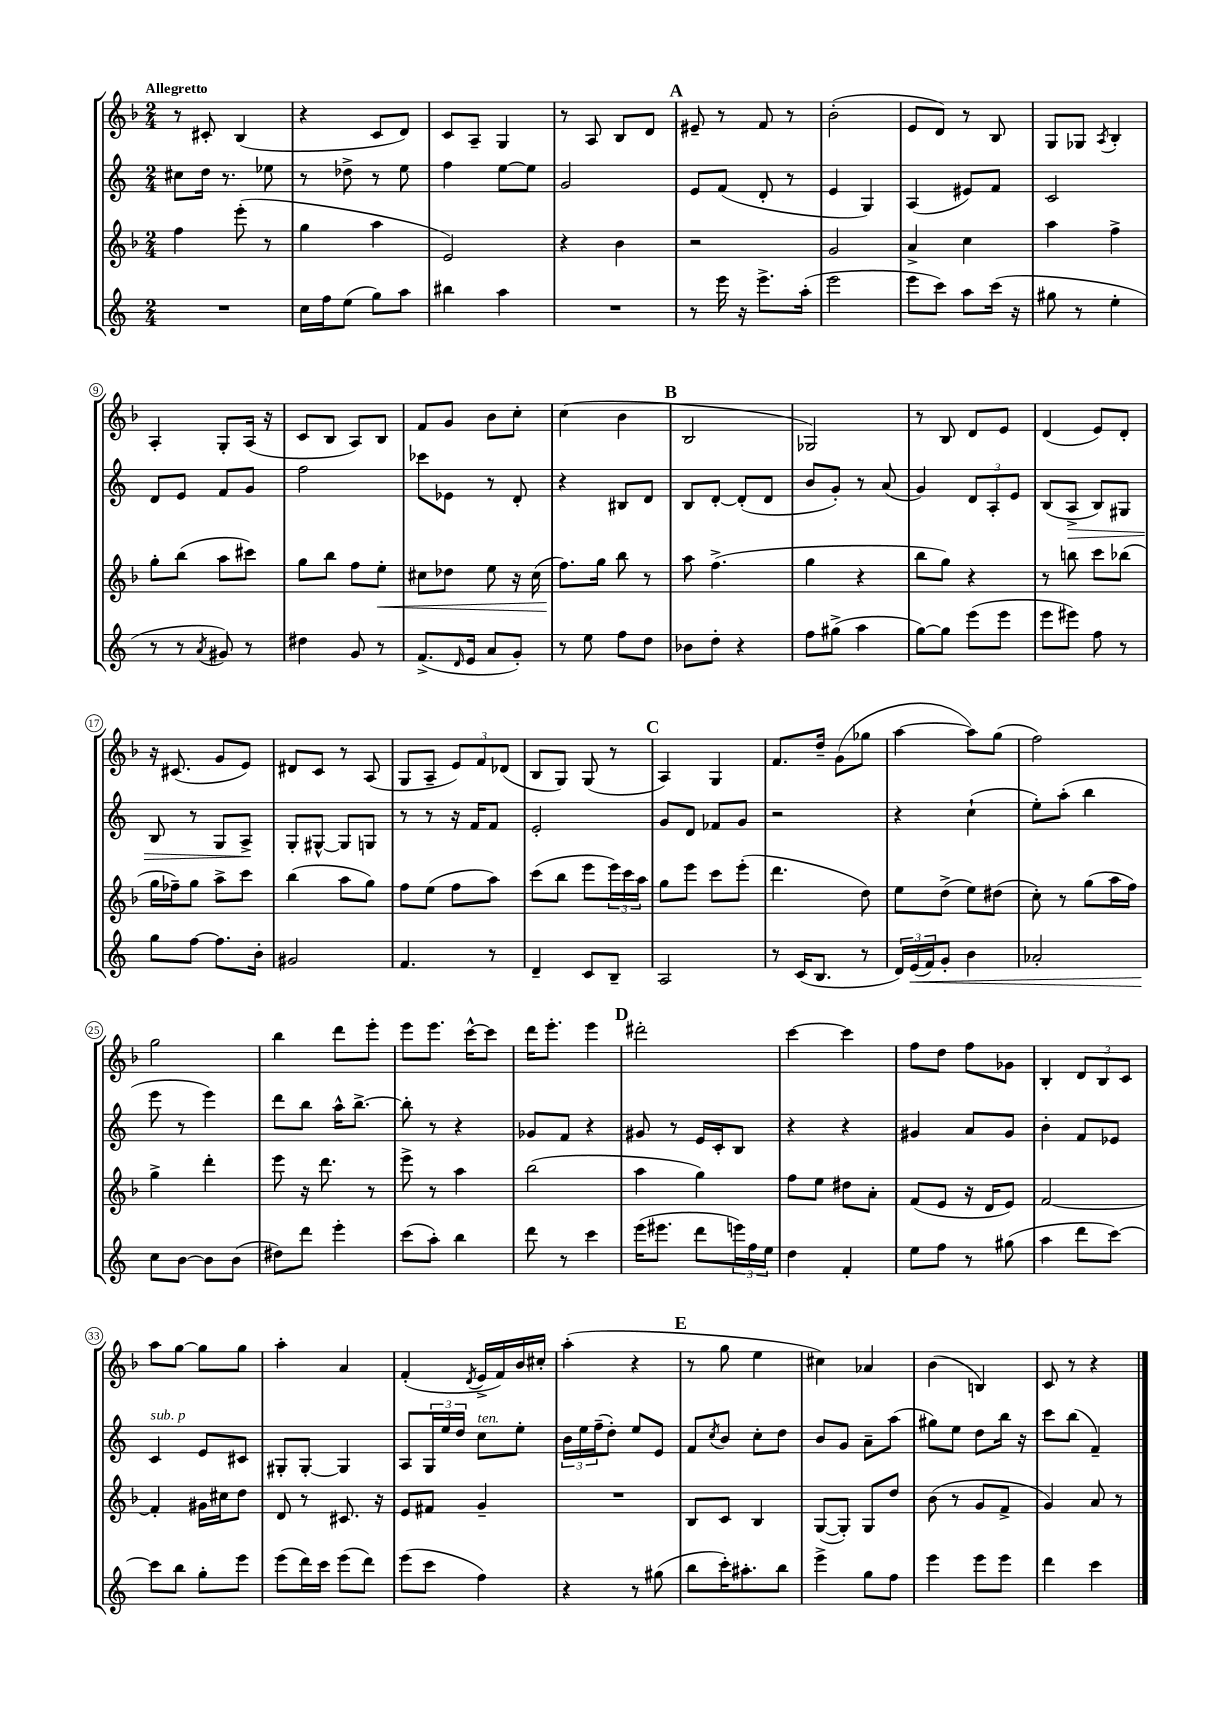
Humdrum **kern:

**kern	**kern	**kern	**kern
*staff4	*staff3	*staff2	*staff1
*clefG2	*clefG2	*clefG2	*clefG2
*k[]	*k[b-]	*k[]	*k[b-]
*M2/4	*M2/4	*M2/4	*M2/4
2r	4ff	8cc#	8r
.	.	16dd	8c#'
.	.	8.r	.
.	(8eee'	.	(4B-
.	8r	8ee-	.
=	=	=	=
16cc	4gg	8r	4r
16ff	.	.	.
(8ee	.	8dd-^	.
8gg)	4aa	8r	8c
8aa	.	8ee	8d)
=	=	=	=
4bb#	2e)	4ff	8c
.	.	.	8A~
4aa	.	[8ee	4G
.	.	8ee]	.
=	=	=	=
2r	4r	2g	8r
.	.	.	8A
.	4b-	.	8B-
.	.	.	8d
=	=	=	=
8r	2r	8e	8e#~
16eee	.	(8f	8r
16r	.	.	.
8.eee^	.	8d'	8f
.	.	8r	8r
(16aa'	.	.	.
=	=	=	=
2eee	2g	4e	(2b-'
.	.	4G)	.
=	=	=	=
8eee	4a^	(4A	8e
8ccc)	.	.	8d)
8aa	4cc	8e#)	8r
(16ccc	.	8f	8B-
16r	.	.	.
=	=	=	=
8gg#	4aa	2c	8G
8r	.	.	8G-
.	.	.	8qA
4ee'	4ff^	.	4B-'
=	=	=	=
8r	8gg'	8d	4A'
8r	(8bb-	8e	.
8qa	.	.	.
8g#)	8aa	8f	8G'
8r	8ccc#)	8g	(16A
.	.	.	16r
=	=	=	=
4dd#	8gg	2ff	8c
.	8bb-	.	8B-
8g	8ff	.	8A)
8r	8ee'	.	8B-
=	=	=	=
(8.f^	8cc#	8ccc-	8f
.	8dd-	8e-	8g
16qqd	.	.	.
16e	.	.	.
8a	8ee	8r	8b-
8g')	16r	8d'	8cc'
.	(16cc#	.	.
=	=	=	=
8r	8.ff)	4r	(4cc
8ee	.	.	.
.	16gg	.	.
8ff	8bb-	8B#	4b-
8dd	8r	8d	.
=	=	=	=
8b-	8aa	8B	2B-
8dd'	(4.ff^	[8d'	.
4r	.	(8d']	.
.	.	8d	.
=	=	=	=
8ff	4gg	8b	2G-)
(8gg#^	.	8g')	.
4aa	4r	8r	.
.	.	(8a	.
=	=	=	=
[8gg)	8bb-	4g)	8r
8gg]	8gg)	.	8B-
(8eee	4r	12d	8d
.	.	12A'	.
8eee	.	.	8e
.	.	12e	.
=	=	=	=
8eee	8r	(8B	(4d
8eee#)	8bb	8A^	.
8ff	8ccc	8B)	8e)
8r	(8bb-	8G#	8d'
=	=	=	=
8gg	16gg	8B	16r
.	16ff-~)	.	(8.c#
[8ff	8gg	8r	.
8.ff]	8aa^	8G	8g
.	8ccc	8A^	8e)
16b'	.	.	.
=	=	=	=
2g#	(4bb-	8G'	8d#
.	.	[8G#^^	8c
.	8aa	8G#]	8r
.	8gg)	8G	(8A
=	=	=	=
4.f	8ff	8r	8G
.	(8ee	8r	8A~
.	8ff	16r	12e)
.	.	16f	.
.	.	.	12f
8r	8aa)	8f	.
.	.	.	(12d-
=	=	=	=
4d~	(8ccc	2e'	8B-
.	8bb-	.	8G)
8c	8eee	.	(8G
8B~	24eee)	.	8r
.	24ccc	.	.
.	24aa	.	.
=	=	=	=
2A	8gg	8g	4A)
.	8eee	8d	.
.	8ccc	8f-	4G
.	(8eee'	8g	.
=	=	=	=
8r	4.ddd	2r	8.f
(16c	.	.	.
8.B	.	.	16dd~
.	.	.	(8g
8r	8dd)	.	8gg-
=	=	=	=
24d)	8ee	4r	[4aa
(24e	.	.	.
24f)	.	.	.
8g'	(8dd^	.	.
4b	8ee)	(4cc`	8aa])
.	(8dd#	.	(8gg
=	=	=	=
2a-'	8cc')	8ee')	2ff)
.	8r	(8aa'	.
.	(8gg	4bb	.
.	16aa	.	.
.	16ff)	.	.
=	=	=	=
8cc	4gg^	8eee	2gg
[8b	.	8r	.
8b]	4ddd'	4eee)	.
(8b	.	.	.
=	=	=	=
8dd#)	8eee	8ddd	4bb-
8ddd	16r	8bb	.
.	8.ddd	.	.
4eee'	.	16aa^^	8ddd
.	.	[8.bb^	.
.	8r	.	8eee'
=	=	=	=
(8ccc	8eee^	8bb']	8eee
8aa')	8r	8r	8.eee
4bb	4aa	4r	.
.	.	.	[16ccc^^
.	.	.	8ccc]
=	=	=	=
8ddd	(2bb-	8g-	16ddd
.	.	.	8.eee'
8r	.	8f	.
4ccc	.	4r	4eee
=	=	=	=
(16eee	4aa	8g#	2ddd#'
8.eee#	.	.	.
.	.	8r	.
8ddd	4gg)	16e	.
.	.	16c'	.
24eee)	.	8B	.
24ff	.	.	.
24ee	.	.	.
=	=	=	=
4dd	8ff	4r	[4ccc
.	8ee	.	.
4f'	8dd#	4r	4ccc]
.	8a'	.	.
=	=	=	=
8ee	(8f	4g#	8ff
8ff	8e	.	8dd
8r	16r	8a	8ff
.	16d	.	.
(8gg#	8e)	8g#	8g-
=	=	=	=
4aa	[2f	4b'	4B-'
8ddd	.	8f	12d
.	.	.	12B-
[8ccc)	.	8e-	.
.	.	.	12c
=	=	=	=
8ccc]	4f']	4c	8aa
8bb	.	.	[8gg
8gg'	16g#	8e	8gg]
.	16cc#	.	.
8eee	8dd	8c#	8gg
=	=	=	=
(8eee	8d	8G#'	4aa'
16ddd)	8r	[8G#'	.
16ccc	.	.	.
(8eee	8.c#	4G#]	4a
8ddd)	.	.	.
.	16r	.	.
=	=	=	=
(8eee	8e	8A	(4f'
8ccc	8f#	24G	.
.	.	24ee	.
.	.	24dd	.
.	.	.	8qd
4ff)	4g~	8cc	16e^
.	.	.	16f)
.	.	8ee'	16b-
.	.	.	16cc#'
=	=	=	=
4r	2r	24b	(4aa'
.	.	24ee	.
.	.	(24ff~	.
.	.	8dd')	.
8r	.	8ee	4r
(8gg#	.	8e	.
=	=	=	=
8bb	8B-	8f	8r
.	.	8qcc	.
16ccc')	8c	8b	8gg
8.aa#'	.	.	.
.	4B-	8cc'	4ee
8bb	.	8dd	.
=	=	=	=
4eee^	([8G	8b	4cc#)
.	8G'])	8g	.
8gg	8G	8a~	4a-
8ff	8dd	(8aa	.
=	=	=	=
4eee	(8b-	8gg#)	(4b-
.	8r	8ee	.
8eee	8g	8dd	4B)
8eee	8f^	16bb	.
.	.	16r	.
=	=	=	=
4ddd	4g)	8ccc	8c
.	.	(8bb	8r
4ccc	8a	4f~)	4r
.	8r	.	.
==	==	==	==
*-	*-	*-	*-
